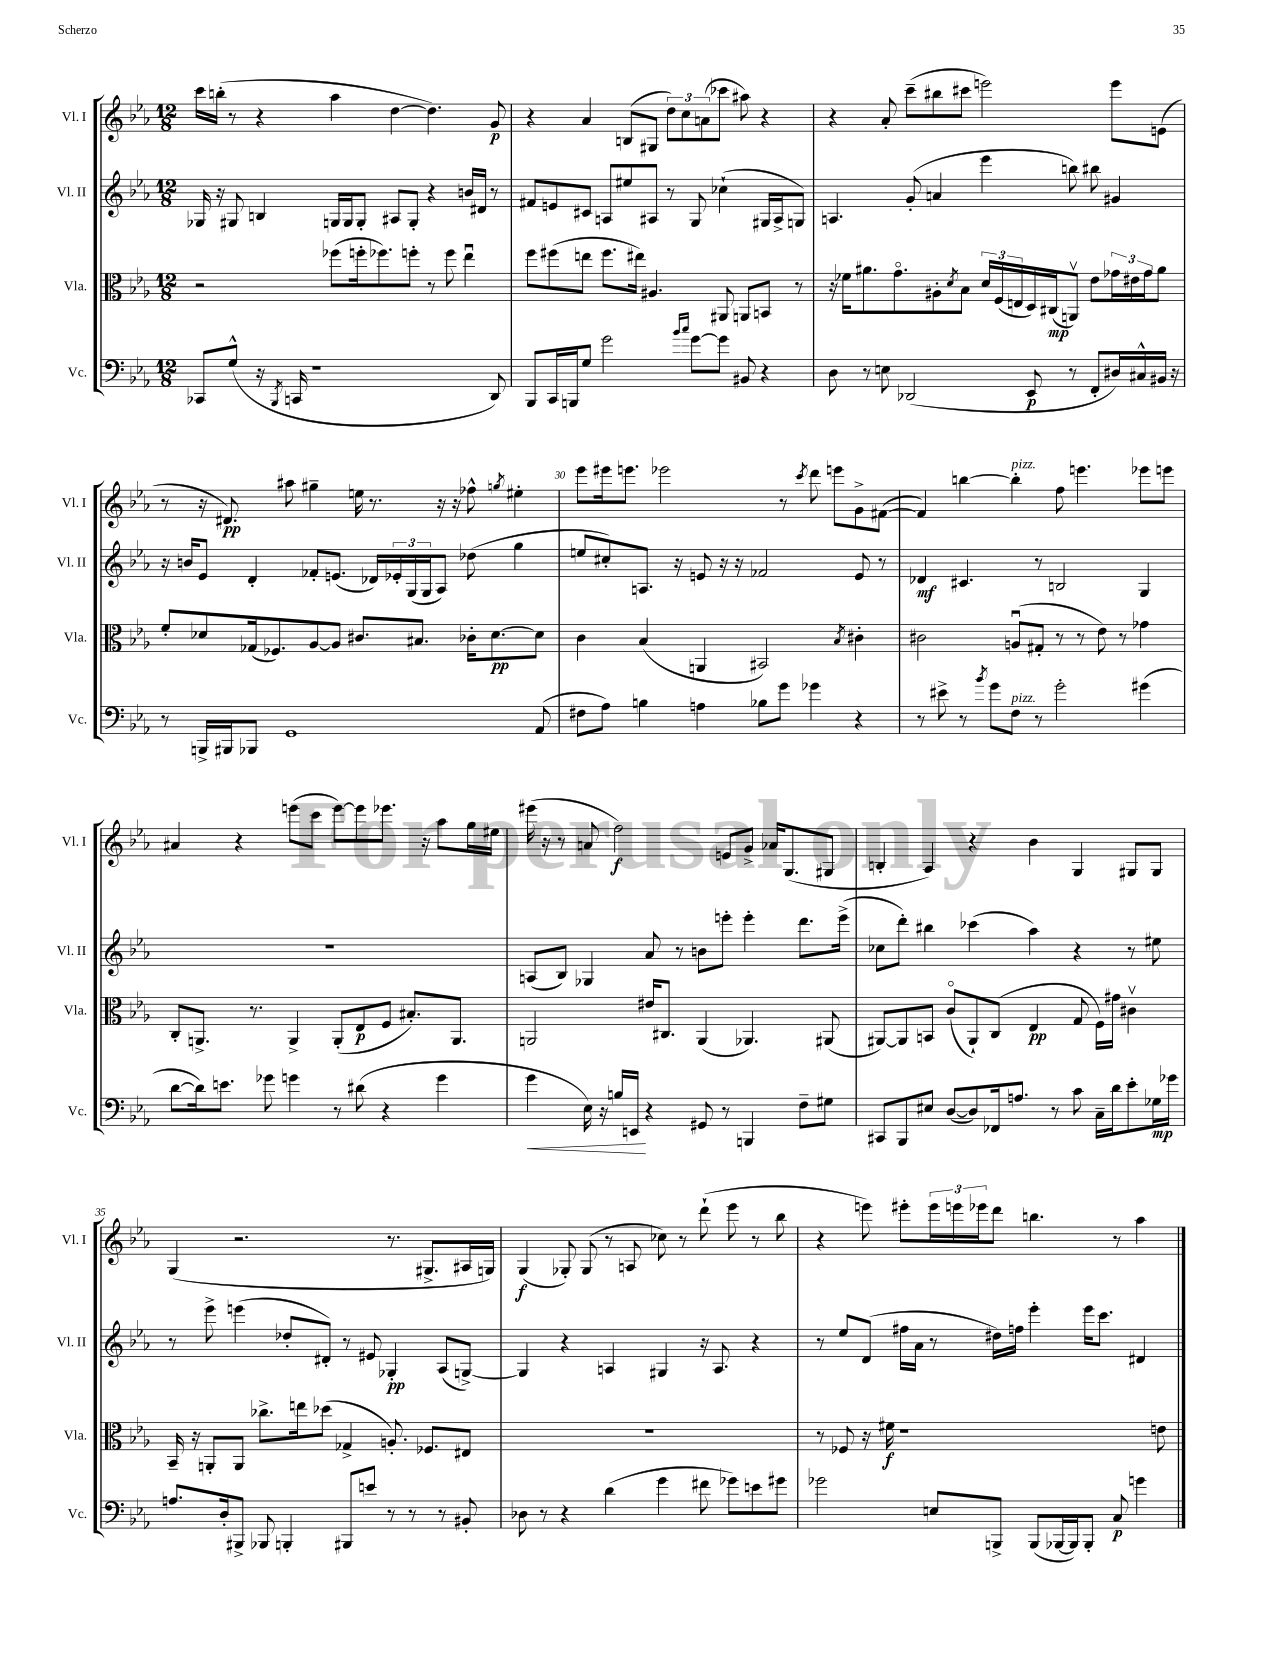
<<
\new StaffGroup <<
\new Staff = "s0" \with { instrumentName = "Vl. I" shortInstrumentName = "Vl. I" } {
    \clef treble \key ees \major \numericTimeSignature \time 12/8
    c'''16 b''16-.( r8 r4 aes''4 d''4~ d''4.) g'8\p |
    r4 aes'4 b8( gis8 \tuplet 3/2 { d''8) c''8 a'8( } ces'''8 ais''8) r4 |
    r4 aes'8-. c'''8--( bis''8 cis'''8 e'''2) e'''8 e'8( |
    r8 r16 dis'8.\pp) ais''8 gis''4-- e''16 r8. r16 r16 fes''8-^ \acciaccatura { g''8 } eis''4-. |
    ees'''8 eis'''16 e'''8. ees'''2 r8 \acciaccatura { c'''8 } d'''8 e'''8 g'8-> fis'8~( |
    fis'4) b''4~ b''4-.^\markup { \italic "pizz." } f''8 e'''4. ees'''8 e'''8 |
    ais'4 r4 e'''8( c'''8 e'''8~) e'''8 ees'''8. r16 aes''8 g''16 eis''16 |
    eis'''16( r16 r8 a'8 f''2\f) e'8 g'8-> aes'16 g8.( gis8 |
    b4-. aes4) r4 bes'4 g4 gis8 gis8 |
    g4( r2. r8. gis8.-> ais16 g16) |
    g4\f( ges8-.) ges8( r8 a8 ces''8) r8 d'''8-!( ees'''8 r8 bes''8 |
    r4 e'''8) eis'''8-. \tuplet 3/2 { eis'''16 e'''16 ees'''16 } d'''8 b''4. r8 aes''4 \bar "|." |
}
\new Staff = "s1" \with { instrumentName = "Vl. II" shortInstrumentName = "Vl. II" } {
    \clef treble \key ees \major \numericTimeSignature \time 12/8
    ges16 r16 gis8 b4 g16 g16 g8-. ais8 g8-. r4 b'16 dis'16 r8 |
    fis'8 e'8 cis'8 a8 eis''8 ais8 r8 g8 ces''4-!( gis16 ais16-> g8) |
    a4. g'8-.( a'4 ees'''4 b''8) bis''8 gis'4 |
    r16 b'16 ees'8 d'4-. fes'8-. e'8.( des'16) \tuplet 3/2 { ees'16-. g16( g16 } aes8) des''8( g''4 |
    e''8 cis''8-.) a8. r16 e'8 r16 r16 fes'2 e'8 r8 |
    des'4\mf cis'4. r8 b2 g4 |
    R1. |
    a8( bes8) ges4 aes'8 r8 b'8 e'''8-. e'''4-. d'''8. e'''16->( |
    ces''8 d'''8-.) bis''4 ces'''4( aes''4) r4 r8 eis''8 |
    r8 ees'''8-> e'''4( des''8-. dis'8-.) r8 eis'8 ges4-.\pp aes8( g8~->) |
    g4 r4 a4 gis4 r16 a8. r4 |
    r8 ees''8 d'8( fis''16 aes'16 r8 dis''16) f''16 ees'''4-. ees'''16 c'''8. dis'4 \bar "|." |
}
\new Staff = "s2" \with { instrumentName = "Vla." shortInstrumentName = "Vla." } {
    \clef alto \key ees \major \numericTimeSignature \time 12/8
    r2 fes''8( f''16-. fes''8.) f''8-. r8 f''8 ees''4\downbow |
    f''8 fis''8( e''8 fis''8. eis''16) ais4. ais,8 a,8 b,8 r8 |
    r16 fes'16 ais'8. g'8.\flageolet ais8-. \acciaccatura { d'8 } bes8 \tuplet 3/2 { d'16 f16( e16 } d16) cis16\mp( a,8\upbow) ees'8 \tuplet 3/2 { ges'16 eis'16 ges'16 } ais'8 |
    f'8-. des'8 ges16( fes8.) aes8~ aes8 cis'8. bis8. ces'16-. des'8.~\pp des'8 |
    c'4 bes4( a,4 bis,2) \acciaccatura { bes8 } cis'4-. |
    cis'2 a8\downbow( gis8-. r8 r8 ees'8) r8 ges'4 |
    c8-. a,8.-> r8. a,4-> a,8-.( ees8\p f8 bis8.-.) a,8. |
    a,2 eis'16 cis8. a,4( aes,4.) ais,8( |
    ais,8~) ais,8 b,8 c'8\flageolet( ais,8-!) c8( ees4\pp g8 f16) gis'16 cis'4\upbow |
    bes,16-- r16 a,8-. a,8 ces''8.-> e''16 des''8( ges4-> a8.-.) fes8. eis8 |
    R1. |
    r8 fes8 r16 fis'16\f r1 e'8 \bar "|." |
}
\new Staff = "s3" \with { instrumentName = "Vc." shortInstrumentName = "Vc." } {
    \clef bass \key ees \major \numericTimeSignature \time 12/8
    ces,8 g8-^( r16 \acciaccatura { bes,,8 } c,16 r1 d,8) |
    bes,,8 c,16 b,,16 g8 g'2 \grace { bes'16 c''16 } g'8~ g'8 bis,8 r4 |
    d8 r8 e8 des,2( ees,8\p r8 f,8-. dis16) cis16-^ bis,16 r16 |
    r8 b,,16-> bis,,16 bes,,8 g,1 aes,8( |
    fis8 aes8) b4 a4 bes8 g'8 ges'4 r4 |
    r8 eis'8-> r8 \acciaccatura { bes'8 } g'8 f8^\markup { \italic "pizz." } r8 g'2-. gis'4( |
    d'8~ d'16) e'8. ges'8 g'4 r8 dis'8( r4 g'4 |
    g'4\< ees16) r16 b16 e,16\! r4 gis,8 r8 b,,4 f8-- gis8 |
    cis,8 bes,,8 eis8 d8~( d8) fes,16 a8. r8 c'8 c16-- d'16 ees'8-. ges16\mp ges'16 |
    a8. d16-. bis,,8-> bes,,8 b,,4-. bis,,8 e'8 r8 r8 r8 bis,8-. |
    des8 r8 r4 d'4( g'4 fis'8 ges'8) e'8 gis'8 |
    ges'2 e8 b,,8-> b,,8( bes,,16~ bes,,16) bes,,8-. c8\p g'4 \bar "|." |
}
>>
>>
\layout { \context { \Score currentBarNumber = #26 \override BarNumber.break-visibility = ##(#f #t #t) barNumberVisibility = #(every-nth-bar-number-visible 5) } }
